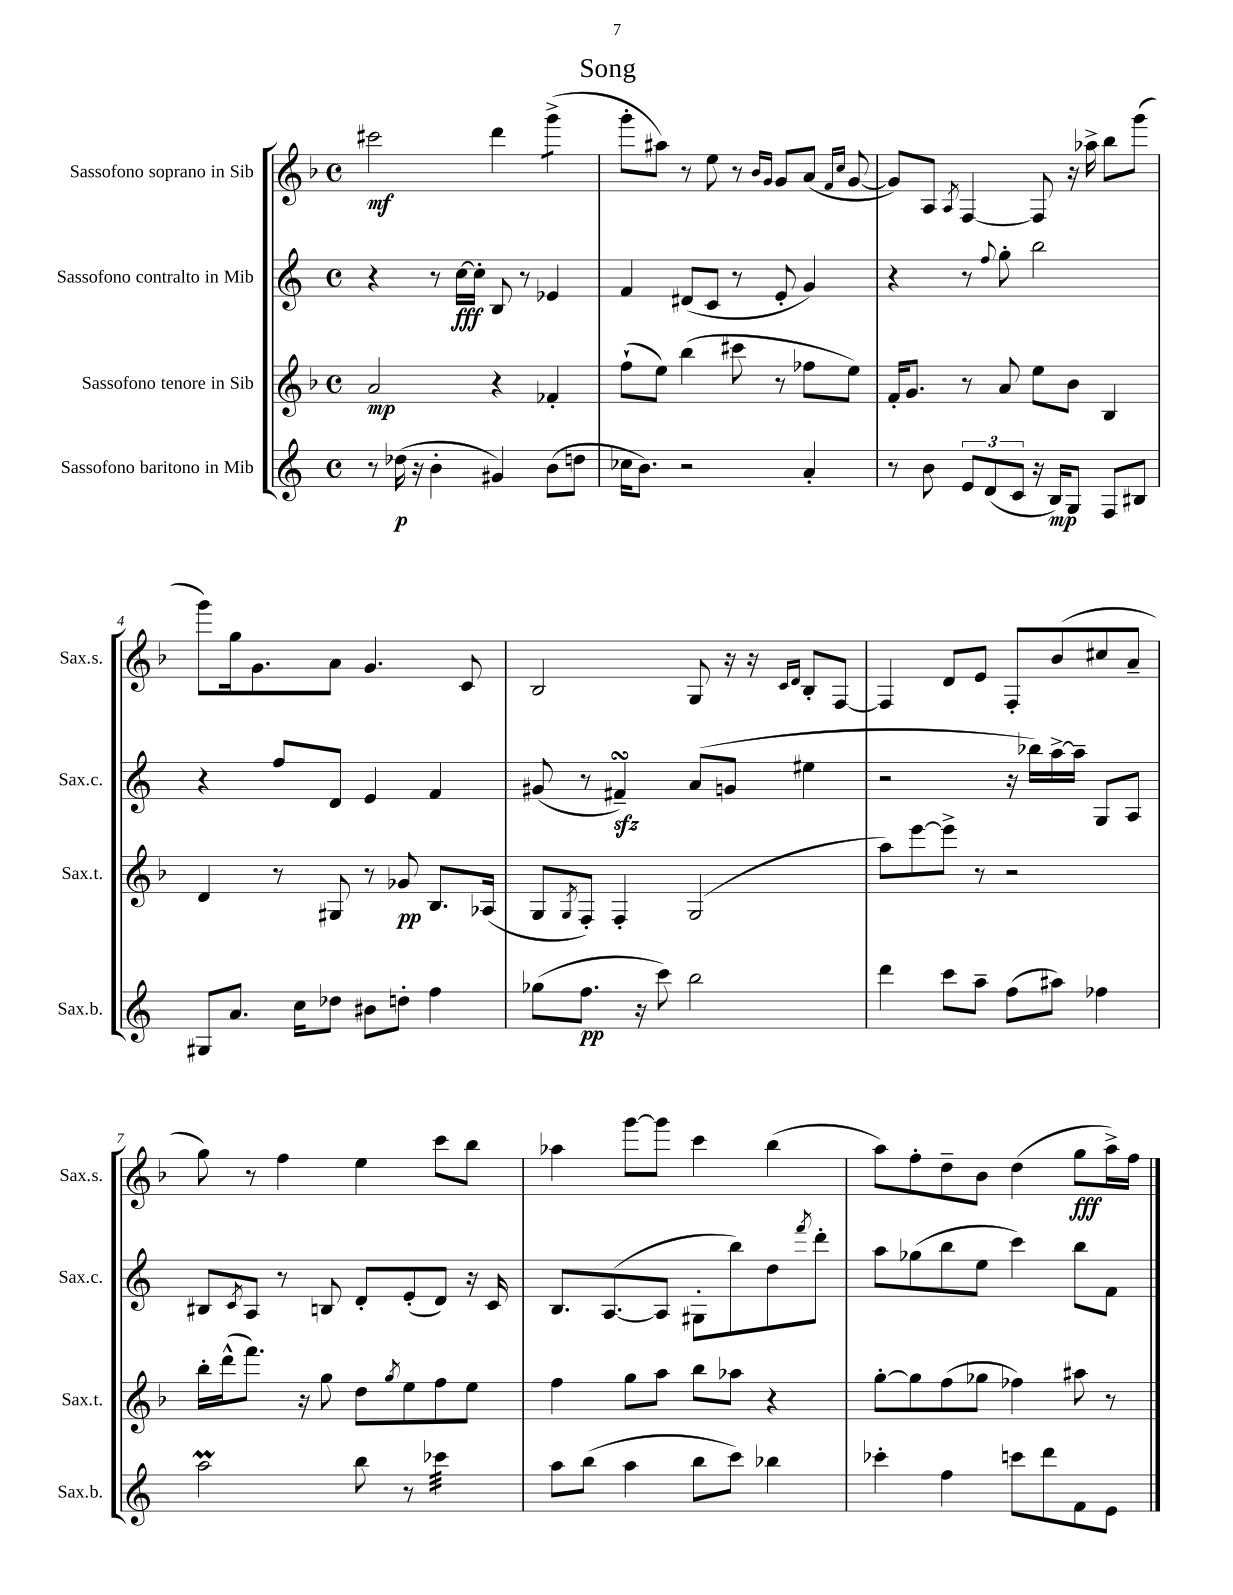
\header { title = "Song" }
<<
\new StaffGroup <<
\new Staff = "s0" \with { instrumentName = "Sassofono soprano in Sib" shortInstrumentName = "Sax.s." } {
    \clef treble \key f \major \defaultTimeSignature \time 4/4
    cis'''2\mf d'''4 g'''4:8->( |
    g'''8-. ais''8) r8 e''8 r8 \grace { bes'16 g'16 } g'8 a'8( \grace { f'16 c''16 } g'8~ |
    g'8) a8 \acciaccatura { a8 } f4~ f8 r16 aes''16-> bes''8 g'''8( |
    g'''8) g''16 g'8. a'8 g'4. c'8 |
    bes2 g8 r16 r16 \grace { c'16 d'16 } bes8-. f8~ |
    f4 d'8 e'8 f8-. bes'8( cis''8 a'8-- |
    g''8) r8 f''4 e''4 c'''8 bes''8 |
    aes''4 g'''8~ g'''8 c'''4 bes''4( |
    a''8) f''8-. d''8-- bes'8 d''4( g''8\fff a''16->) f''16 \bar "|." |
}
\new Staff = "s1" \with { instrumentName = "Sassofono contralto in Mib" shortInstrumentName = "Sax.c." } {
    \clef treble \key c \major \defaultTimeSignature \time 4/4
    r4 r8 c''16~\fff c''16-. b8 r8 ees'4 |
    f'4 dis'8( c'8 r8 e'8-. g'4) |
    r4 r8 \appoggiatura { f''8 } g''8-. b''2 |
    r4 f''8 d'8 e'4 f'4 |
    gis'8( r8 fis'4--\turn\sfz) a'8( g'8 eis''4 |
    r2 r16 bes''16) a''16~-> a''16-- g8 a8 |
    bis8 \acciaccatura { c'8 } a8 r8 b8 d'8-. e'8-.( d'8) r16 c'16 |
    b8. a8.~( a8 gis8-. b''8) d''8 \acciaccatura { f'''8 } d'''8-. |
    a''8 ges''8( b''8 e''8 c'''4) b''8 f'8 \bar "|." |
}
\new Staff = "s2" \with { instrumentName = "Sassofono tenore in Sib" shortInstrumentName = "Sax.t." } {
    \clef treble \key f \major \defaultTimeSignature \time 4/4
    a'2\mp r4 fes'4-. |
    f''8-!( e''8) bes''4( cis'''8 r8 fes''8 e''8) |
    f'16-. g'8. r8 a'8 e''8 bes'8 bes4 |
    d'4 r8 gis8 r8 ges'8\pp bes8. aes16( |
    g8 \acciaccatura { g8 } f8-.) f4-. g2( |
    a''8) e'''8~ e'''8-> r8 r2 |
    bes''16-. d'''16-^( f'''8.) r16 g''8 d''8 \acciaccatura { g''8 } e''8 f''8 e''8 |
    f''4 g''8 a''8 bes''8 aes''8 r4 |
    g''8~-. g''8 f''8( ges''8 fes''4) ais''8 r8 \bar "|." |
}
\new Staff = "s3" \with { instrumentName = "Sassofono baritono in Mib" shortInstrumentName = "Sax.b." } {
    \clef treble \key c \major \defaultTimeSignature \time 4/4
    r8 des''16\p( r16 b'4-. gis'4) b'8( d''8 |
    ces''16 b'8.) r2 a'4-. |
    r8 b'8 \tuplet 3/2 { e'8 d'8( c'8 } r16 b16\mp) g8 f8 bis8 |
    gis8 a'8. c''16 des''8 bis'8 d''8-. f''4 |
    ges''8( f''8.\pp r16 c'''8) b''2 |
    d'''4 c'''8 a''8-- f''8( ais''8) fes''4 |
    a''2\prall b''8 r8 ces'''4:32 |
    a''8 b''8( a''4 b''8 c'''8) bes''4 |
    ces'''4-. f''4 c'''8 d'''8 f'8 e'8 \bar "|." |
}
>>
>>
